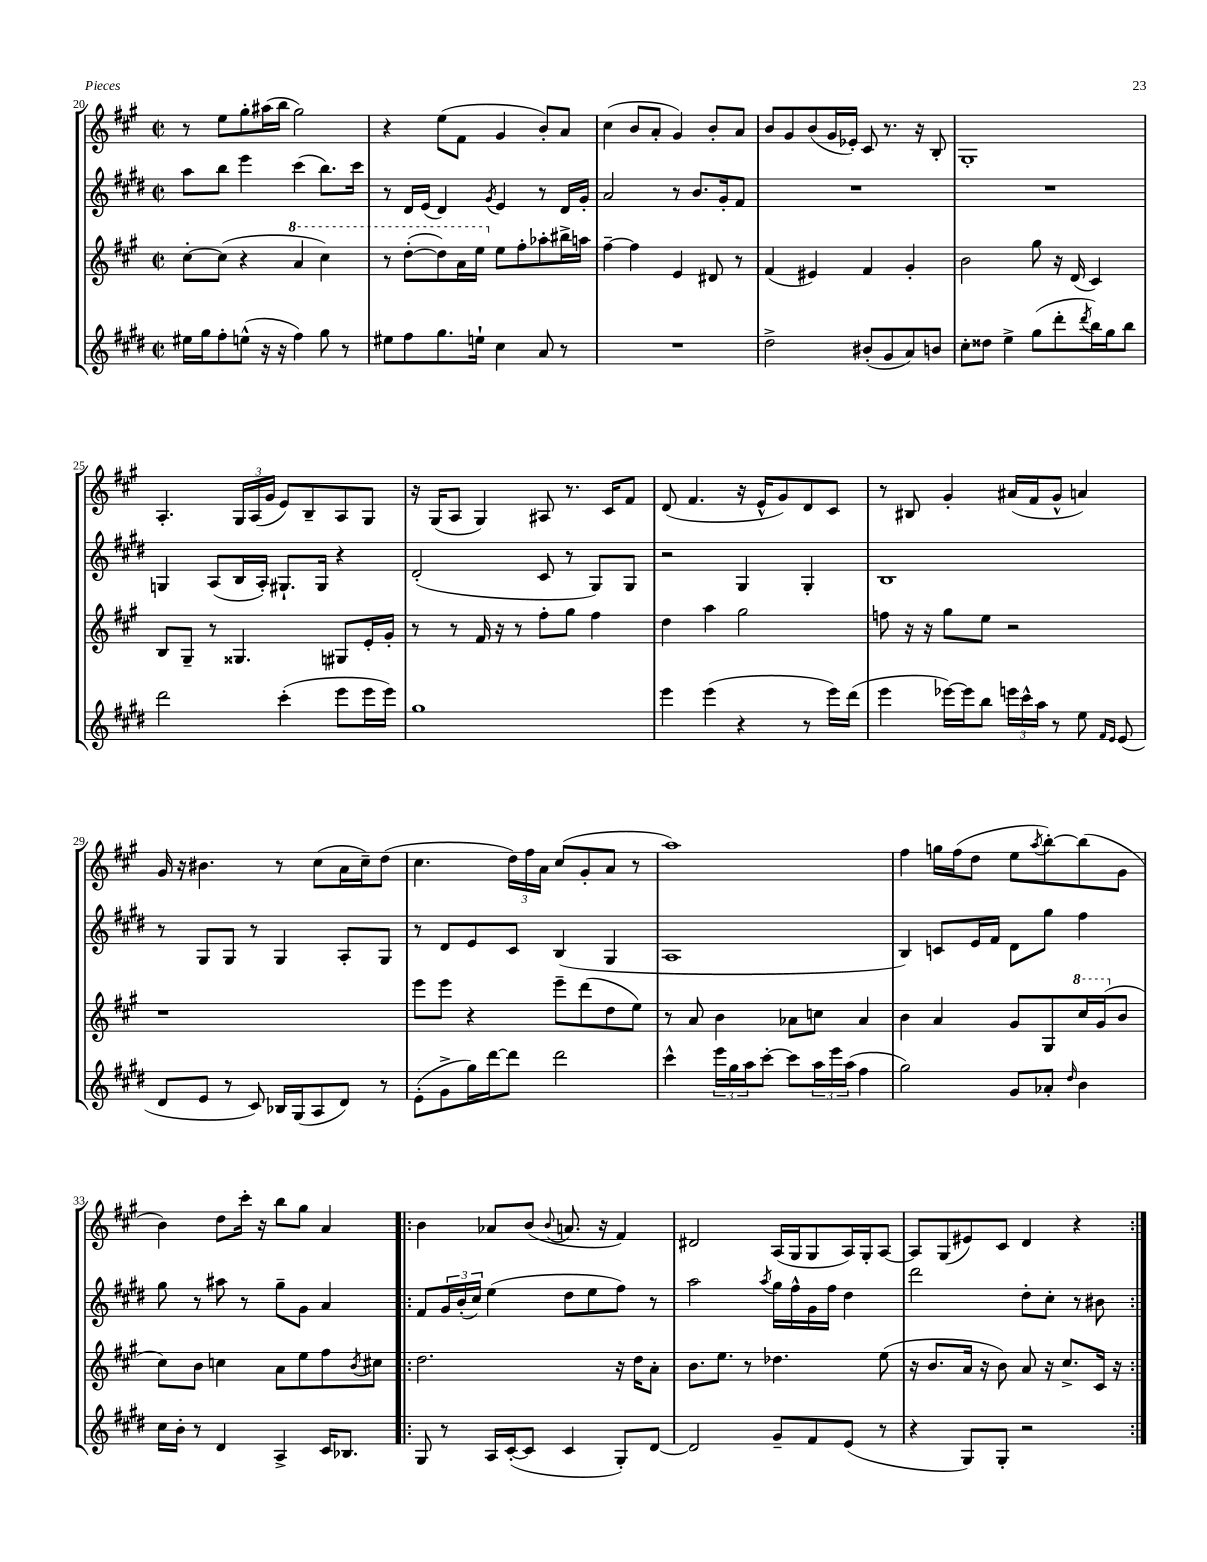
<<
\new StaffGroup <<
\new Staff = "s0" {
    \clef treble \key a \major \defaultTimeSignature \time 2/2
    r8 e''8 gis''8-. ais''16( b''16 gis''2) |
    r4 e''8( fis'8 gis'4 b'8-.) a'8 |
    cis''4( b'8 a'8-. gis'4) b'8-. a'8 |
    b'8 gis'8 b'8( gis'16 ees'16-.) cis'8 r8. r16 b8-. |
    gis1-. |
    a4.-. \tuplet 3/2 { gis16 a16( gis'16 } e'8) b8-- a8 gis8 |
    r16 gis16( a8 gis4) ais8 r8. cis'16 fis'8 |
    d'8( fis'4. r16 e'16-^ gis'8) d'8 cis'8 |
    r8 bis8 gis'4-. ais'16( fis'16 gis'8-^ a'4) |
    gis'16 r16 bis'4. r8 cis''8( a'16 cis''16--) d''8( |
    cis''4. \tuplet 3/2 { d''16) fis''16 a'16 } cis''8( gis'8-. a'8 r8 |
    a''1) |
    fis''4 g''16 fis''16( d''8 e''8 \acciaccatura { a''8 } b''8~-.) b''8( gis'8 |
    b'4) d''8 cis'''16-. r16 b''8 gis''8 a'4 |
    \repeat volta 2 { b'4 aes'8 b'8( \appoggiatura { b'8 } a'8. r16 fis'4) |
    dis'2 a16( gis16 gis8 a16) gis16-. a8~ |
    a8 gis8( eis'8) cis'8 d'4 r4 | }
}
\new Staff = "s1" {
    \clef treble \key e \major \defaultTimeSignature \time 2/2
    a''8 b''8 e'''4 cis'''4( b''8.) cis'''16 |
    r8 dis'16 e'16( dis'4) \acciaccatura { gis'8 } e'4 r8 dis'16 gis'16-. |
    a'2 r8 b'8. gis'16-. fis'8 |
    R1 |
    R1 |
    g4 a8( b16 a16-.) gis8.-! gis16 r4 |
    dis'2-.( cis'8 r8 gis8) gis8 |
    r2 gis4 gis4-. |
    b1 |
    r8 gis8 gis8 r8 gis4 a8-. gis8 |
    r8 dis'8 e'8 cis'8 b4( gis4 |
    a1 |
    b4) c'8 e'16 fis'16 dis'8 gis''8 fis''4 |
    gis''8 r8 ais''8 r8 gis''8-- gis'8 a'4 |
    \repeat volta 2 { fis'8 \tuplet 3/2 { gis'16 b'16-.( cis''16) } e''4( dis''8 e''8 fis''8) r8 |
    a''2 \acciaccatura { a''8 } gis''16 fis''16-^ gis'16 fis''16 dis''4 |
    dis'''2 dis''8-. cis''8-. r8 bis'8 | }
}
\new Staff = "s2" {
    \clef treble \key a \major \defaultTimeSignature \time 2/2
    cis''8~-. cis''8( r4 \ottava #1 a''4 cis'''4) |
    r8 d'''8~-.( d'''8) a''16 e'''16 \ottava #0 e''8 fis''8-. aes''8-. bis''16-> a''16 |
    fis''4~-- fis''4 e'4 dis'8 r8 |
    fis'4( eis'4) fis'4 gis'4-. |
    b'2 gis''8 r16 d'16( cis'4) |
    b8 gis8-- r8 gisis4. gis8 e'16-. gis'16-. |
    r8 r8 fis'16 r16 r8 fis''8-. gis''8 fis''4 |
    d''4 a''4 gis''2 |
    f''8 r16 r16 gis''8 e''8 r2 |
    r1 |
    e'''8 e'''8 r4 e'''8-- d'''8( d''8 e''8) |
    r8 a'8 b'4 aes'8 c''8 aes'4 |
    b'4 a'4 gis'8 gis8 \ottava #1 cis'''16 gis''16( \ottava #0 b'8 |
    cis''8) b'8 c''4 a'8 e''8 fis''8 \acciaccatura { b'8 } cis''8 |
    \repeat volta 2 { d''2. r16 d''16 a'8-. |
    b'8. e''8. r8 des''4. e''8( |
    r16 b'8. a'16 r16 b'8) a'8 r16 cis''8.-> cis'16 r16 | }
}
\new Staff = "s3" {
    \clef treble \key e \major \defaultTimeSignature \time 2/2
    eis''16 gis''16 fis''8-. e''8-^( r16 r16 fis''4) gis''8 r8 |
    eis''8 fis''8 gis''8. e''16-! cis''4 a'8 r8 |
    R1 |
    dis''2-> bis'8-.( gis'8 a'8) b'8 |
    cis''8-. disis''8 e''4-> gis''8( dis'''8-. \acciaccatura { dis'''8 } b''16) gis''16 b''8 |
    dis'''2 cis'''4-.( e'''8 e'''16 e'''16) |
    gis''1 |
    e'''4 e'''4( r4 r8 e'''16) dis'''16( |
    e'''4 ees'''16~) ees'''16 b''8 \tuplet 3/2 { e'''16 cis'''16-^ a''16 } r8 e''8 \grace { fis'16 e'16 } e'8( |
    dis'8 e'8 r8 cis'8) bes16 gis16( a8 dis'8) r8 |
    e'8-.( gis'8-> gis''16) dis'''16~ dis'''8 dis'''2 |
    cis'''4-^ \tuplet 3/2 { e'''16 gis''16 a''16 } cis'''8~-. cis'''8 \tuplet 3/2 { a''16 e'''16 a''16( } fis''4 |
    gis''2) gis'8 aes'8-. \grace { dis''16 } b'4 |
    cis''16 b'16-. r8 dis'4 a4-> cis'16 bes8. |
    \repeat volta 2 { gis8 r8 a16 cis'16~-.( cis'8 cis'4 gis8-.) dis'8~ |
    dis'2 gis'8-- fis'8 e'8( r8 |
    r4 gis8) gis8-. r2 | }
}
>>
>>
\layout { \context { \Score currentBarNumber = #20 } }
